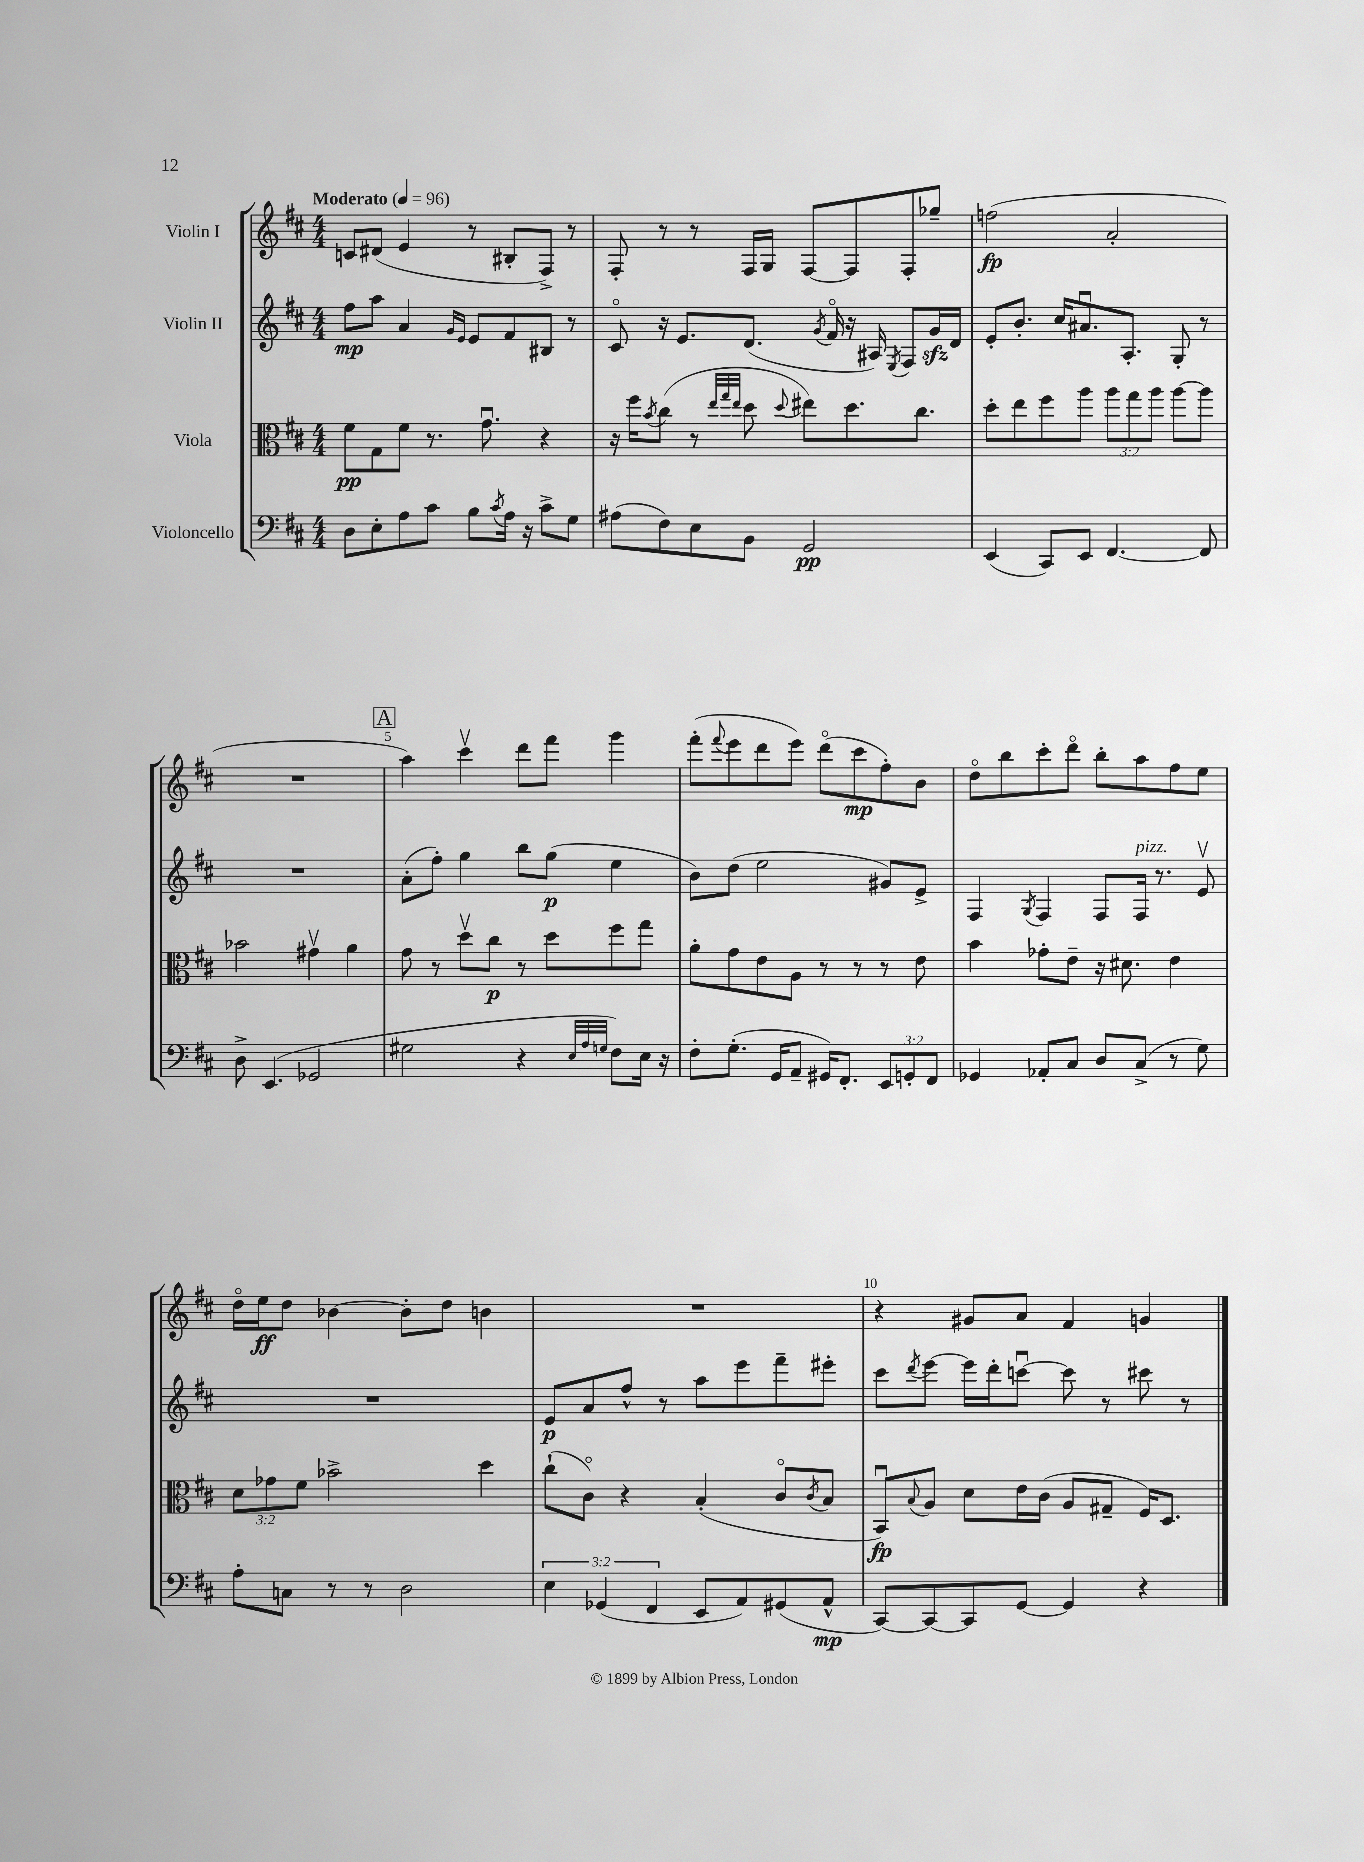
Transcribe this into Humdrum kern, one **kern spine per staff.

**kern	**dynam	**kern	**dynam	**kern	**dynam	**kern	**dynam
*part4	*part4	*part3	*part3	*part2	*part2	*part1	*part1
*staff4	*staff4	*staff3	*staff3	*staff2	*staff2	*staff1	*staff1
*I"Violoncello	*	*I"Viola	*	*I"Violin II	*	*I"Violin I	*
*clefF4	*	*clefC3	*	*clefG2	*	*clefG2	*
*k[f#c#]	*	*k[f#c#]	*	*k[f#c#]	*	*k[f#c#]	*
*M4/4	*	*M4/4	*	*M4/4	*	*M4/4	*
*MM96	*	*MM96	*	*MM96	*	*MM96	*
=1	=1	=1	=1	=1	=1	=1	=1
!	!	!	!	!	!	!LO:TX:a:B:t=Moderato	!
8D\L	.	8f#\L	pp	8ff#\L	mp	8cn/L	.
8E'\	.	8G\	.	8aa\J	.	(8d#X/J	.
8A\	.	8f#\J	.	4a/	.	4e/	.
8c#\J	.	8.r	.	.	.	.	.
.	.	.	.	16qqg/LL	.	.	.
.	.	.	.	16qqe/JJ	.	.	.
8B\L	.	.	.	8e/L	.	8r	.
.	.	8.gu\	.	.	.	.	.
8qc#/	.	.	.	.	.	.	.
16A\Jk	.	.	.	8f#/	.	8B#X'/L	.
16r	.	.	.	.	.	.	.
8c#^\L	.	4r	.	8B#X/J	.	8F#^/J)	.
8G\J	.	.	.	8r	.	8r	.
=2	=2	=2	=2	=2	=2	=2	=2
(8A#X\L	.	16r	.	8c#/	.	8F#'/	.
.	.	16ff#\KL	.	.	.	.	.
.	.	8qb/	.	.	.	.	.
8F#\)	.	(8cc#\J	.	16r	.	8r	.
.	.	.	.	8.e/L	.	.	.
8E\	.	8r	.	.	.	8r	.
.	.	32qqee/LLL	.	.	.	.	.
.	.	32qqgg/	.	.	.	.	.
.	.	32qqee/JJJ	.	.	.	.	.
8BB\J	.	8dd\	.	(8.d/J	.	16F#/LL	.
.	.	.	.	.	.	16G/JJ	.
.	.	8qqdd/	.	.	.	.	.
2GG/	pp	8ee#X\L)	.	.	.	[8F#/L	.
.	.	.	.	8qg/	.	.	.
.	.	.	.	16f#/	.	.	.
.	.	8.dd\	.	16r	.	8F#/]	.
.	.	.	.	16A#X/)	.	.	.
.	.	.	.	8qE/	.	.	.
.	.	.	.	8F#/L	.	8F#'/	.
.	.	8.cc#\J	.	.	.	.	.
.	.	.	.	16gzz/L	.	8gg-X~/J	.
.	.	.	.	16d/JJ	.	.	.
=3	=3	=3	=3	=3	=3	=3	=3
(4EE/	.	8dd'\L	.	8e'/L	.	(2ffn\	fp
.	.	8ee\	.	8.b'/J	.	.	.
8CC#/L)	.	8ff#\	.	.	.	.	.
.	.	.	.	16cc#/KL	.	.	.
8EE/J	.	8aa\J	.	8.a#Xu/	.	.	.
[4.FF#/	.	12aa\L	.	.	.	2a'/	.
.	.	.	.	8.A'/J	.	.	.
.	.	12gg\	.	.	.	.	.
.	.	12aa\J	.	.	.	.	.
.	.	[8aa\L	.	8G'/	.	.	.
8FF#/]	.	8aa\J]	.	8r	.	.	.
!!LO:LB:g=z
=4	=4	=4	=4	=4	=4	=4	=4
8D^\	.	2b-X\	.	1r	.	1r	.
(4.EE/	.	.	.	.	.	.	.
2GG-X/	.	4g#Xv\	.	.	.	.	.
.	.	4a\	.	.	.	.	.
!!LO:REH:place=s1:t=A
=5	=5	=5	=5	=5	=5	=5	=5
2G#X\	.	8g\	.	(8a'\L	.	4aa\)	.
.	.	8r	.	8ff#'\J)	.	.	.
.	.	8ddv\L	.	4gg\	.	4ccc#v\	.
.	.	8cc#\J	p	.	.	.	.
4r	.	8r	.	8bb\L	.	8ddd\L	.
.	.	8dd\L	.	(8gg\J	p	8fff#\J	.
32qqE/LLL	.	.	.	.	.	.	.
32qqA/	.	.	.	.	.	.	.
32qqGn/JJJ	.	.	.	.	.	.	.
8F#\L)	.	8ff#\	.	4ee\	.	4ggg\	.
16E\Jk	.	8gg\J	.	.	.	.	.
16r	.	.	.	.	.	.	.
=6	=6	=6	=6	=6	=6	=6	=6
8F#'\L	.	8a'\L	.	8b\L)	.	(8fff#'\L	.
.	.	.	.	.	.	8qqfff#/	.
(8.G'\J	.	8g\	.	(8dd\J	.	8eee\	.
.	.	8e\	.	2ee\	.	8ddd\	.
16GG/KL	.	.	.	.	.	.	.
8AA~/J	.	8A\J	.	.	.	8eee\J)	.
16GG#X/KL)	.	8r	.	.	.	(8ddd\L	.
8.FF#'/J	.	.	.	.	.	.	.
.	.	8r	.	.	.	8ccc#\	mp
12EE/L	.	8r	.	8g#X/L)	.	8ff#'\)	.
12GGn'/	.	.	.	.	.	.	.
.	.	8e\	.	8e^/J	.	8b\J	.
12FF#/J	.	.	.	.	.	.	.
=7	=7	=7	=7	=7	=7	=7	=7
4GG-X/	.	4b\	.	4F#/	.	8dd\L	.
.	.	.	.	.	.	8bb\	.
.	.	.	.	8qG/	.	.	.
8AA-X'/L	.	8g-X'\L	.	4F#/	.	8ccc#'\	.
8C#/J	.	8e~\J	.	.	.	8ddd\J	.
8D/L	.	16r	.	8F#/L	.	8bb'\L	.
.	.	8.d#X\	.	.	.	.	.
!	!	!	!	!LO:TX:a:i:t=pizz.	!	!	!
(8C#^/J	.	.	.	16F#/Jk	.	8aa\	.
.	.	.	.	8.r	.	.	.
8r	.	4e\	.	.	.	8ff#\	.
8G\)	.	.	.	8ev/	.	8ee\J	.
!!LO:LB:g=z
=8	=8	=8	=8	=8	=8	=8	=8
8A'\L	.	12d\L	.	1r	.	16dd\LL	.
.	.	.	.	.	.	16ee\J	ff
.	.	12g-X\	.	.	.	.	.
8Cn\J	.	.	.	.	.	8dd\J	.
.	.	12f#\J	.	.	.	.	.
8r	.	2b-X^\	.	.	.	[4b-X\	.
8r	.	.	.	.	.	.	.
2D\	.	.	.	.	.	8b-'\L]	.
.	.	.	.	.	.	8dd\J	.
.	.	4dd\	.	.	.	4bn\	.
=9	=9	=9	=9	=9	=9	=9	=9
6E\	.	(8cc#`\L	.	8e/L	p	1r	.
.	.	8c#\J)	.	8a/	.	.	.
(6GG-X/	.	.	.	.	.	.	.
.	.	4r	.	8ff#^^/J	.	.	.
6FF#/	.	.	.	.	.	.	.
.	.	.	.	8r	.	.	.
8EE/L	.	(4B'/	.	8aa\L	.	.	.
8AA/)	.	.	.	8eee\	.	.	.
(8GG#X/	.	8c#/L	.	8fff#~\	.	.	.
.	.	8qc#/	.	.	.	.	.
8AA^^/J	mp	8B/J	.	8eee#X'\J	.	.	.
=10	=10	=10	=10	=10	=10	=10	=10
[8CC#/L)	.	8BBu/L)	fp	8ccc#\L	.	4r	.
.	.	8qqB/	.	8qddd/	.	.	.
8CC#/_	.	8A/J	.	[8eee\J	.	.	.
8CC#/]	.	8d\L	.	16eee\LL]	.	8g#X/L	.
.	.	.	.	16ddd'\J	.	.	.
[8GG/J	.	16e\L	.	[8cccnu\J	.	8a/J	.
.	.	(16c#\JJ	.	.	.	.	.
4GG/]	.	8A/L	.	8ccc\]	.	4f#/	.
.	.	8G#X~/J	.	8r	.	.	.
4r	.	16F#/KL)	.	8ccc#X\	.	4gn/	.
.	.	8.D/J	.	.	.	.	.
.	.	.	.	8r	.	.	.
==	==	==	==	==	==	==	==
*-	*-	*-	*-	*-	*-	*-	*-
